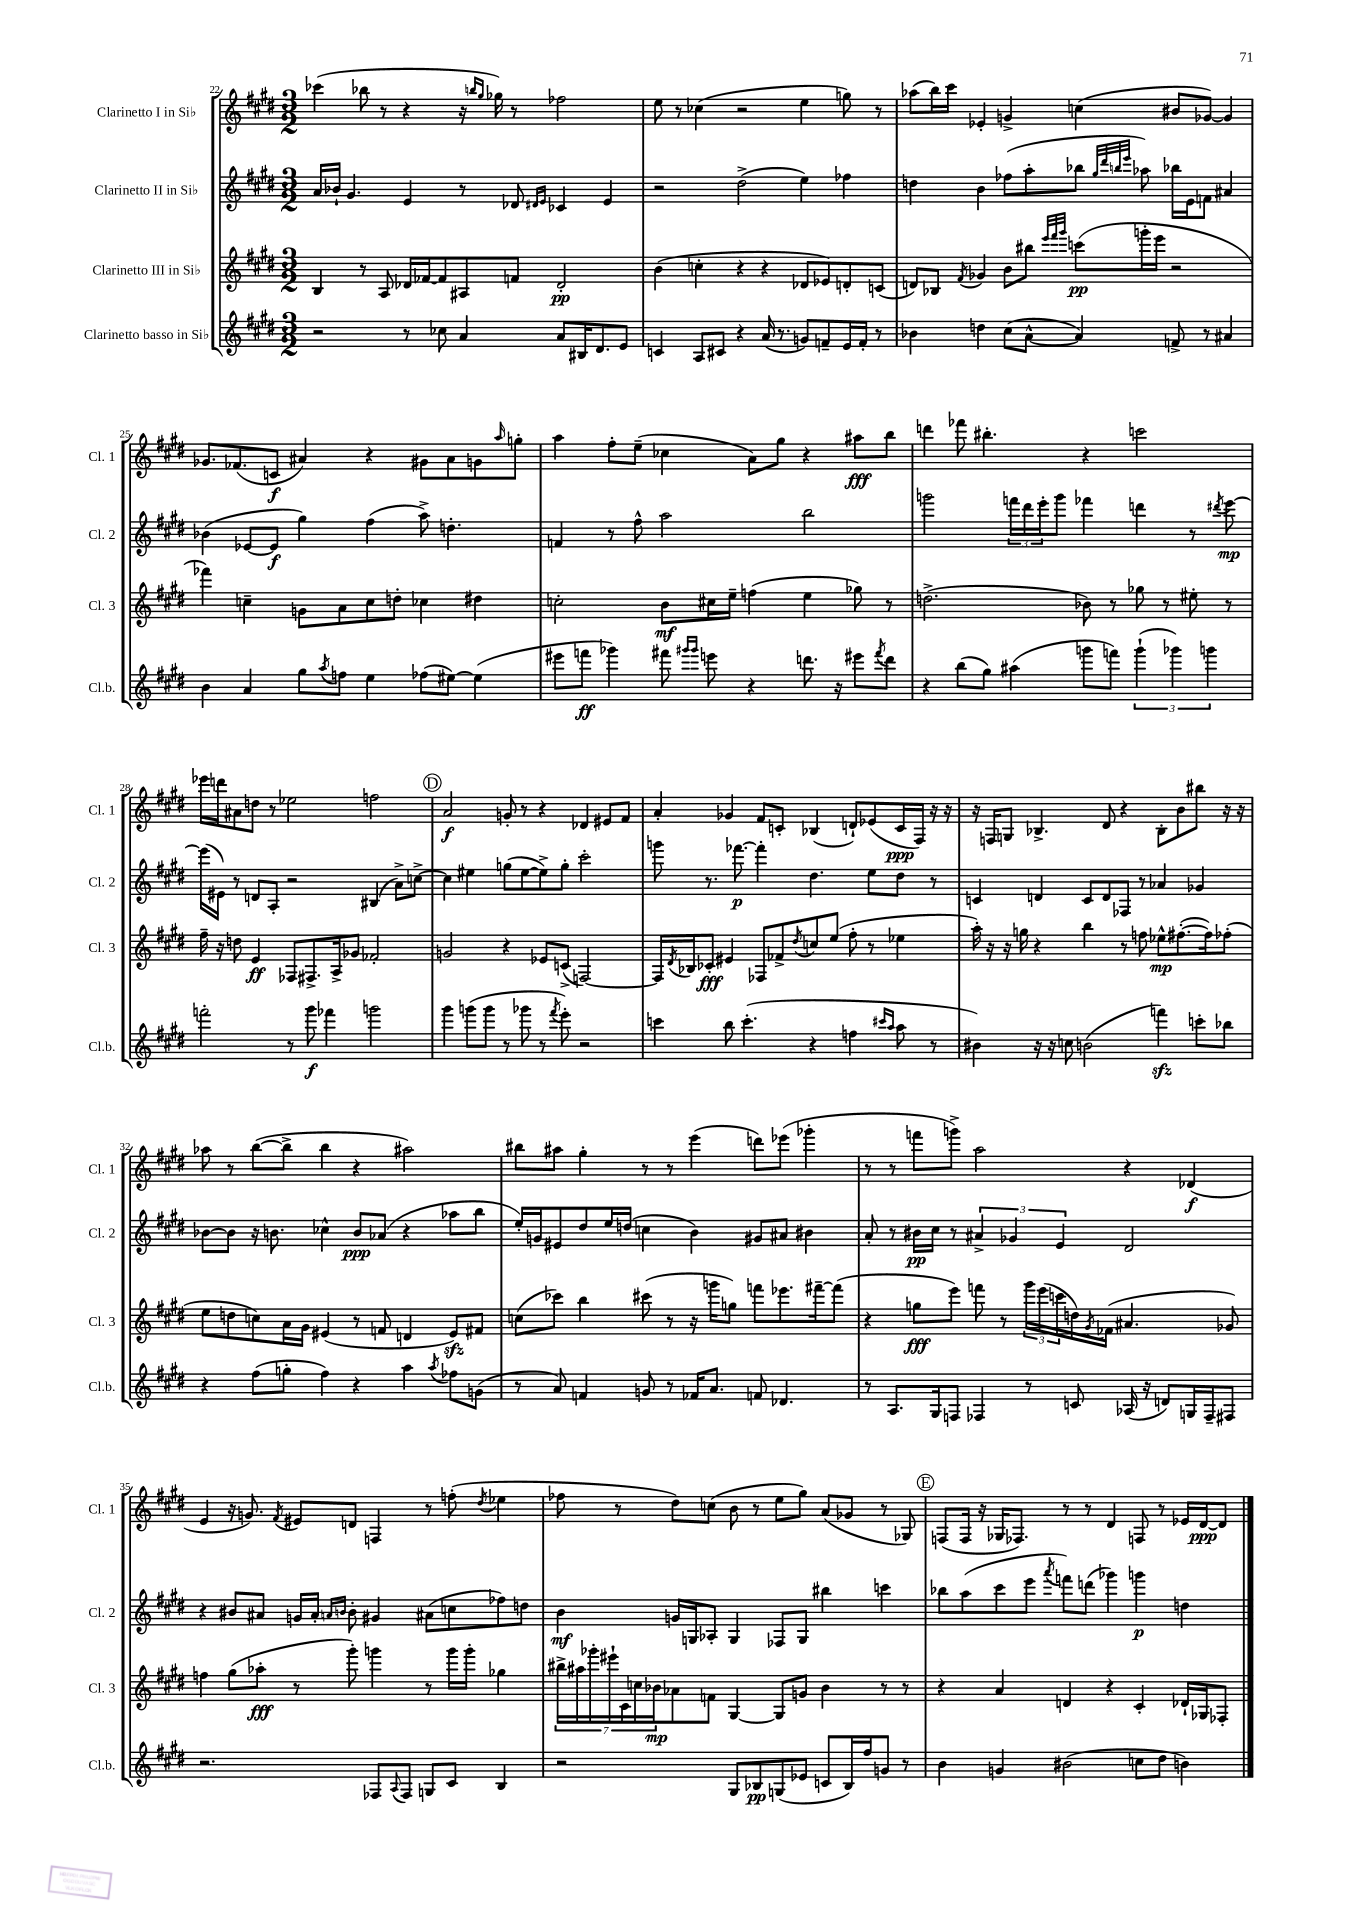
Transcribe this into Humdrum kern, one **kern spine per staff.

**kern	**dynam	**kern	**dynam	**kern	**dynam	**kern	**dynam
*part4	*part4	*part3	*part3	*part2	*part2	*part1	*part1
*staff4	*staff4	*staff3	*staff3	*staff2	*staff2	*staff1	*staff1
*I"Clarinetto basso in Si♭	*	*I"Clarinetto III in Si♭	*	*I"Clarinetto II in Si♭	*	*I"Clarinetto I in Si♭	*
*I'Cl.b.	*	*I'Cl. 3	*	*I'Cl. 2	*	*I'Cl. 1	*
*clefG2	*	*clefG2	*	*clefG2	*	*clefG2	*
*k[f#c#g#d#]	*	*k[f#c#g#d#]	*	*k[f#c#g#d#]	*	*k[f#c#g#d#]	*
*M3/2	*	*M3/2	*	*M3/2	*	*M3/2	*
=22	=22	=22	=22	=22	=22	=22	=22
2r	.	4B/	.	16a/LL	.	(4ccc-X\	.
.	.	.	.	16b-X`/JJ	.	.	.
.	.	.	.	4.g#/	.	.	.
.	.	8r	.	.	.	8bb-X\	.
.	.	8A/	.	.	.	8r	.
8r	.	16d-X/LL	.	4e/	.	4r	.
.	.	[16f-X/J	.	.	.	.	.
8cc-X\	.	8f-/]	.	.	.	.	.
4a/	.	8A#X/	.	8r	.	16r	.
.	.	.	.	.	.	16qqbbn/LL	.
.	.	.	.	.	.	16qqgg#/JJ	.
.	.	.	.	.	.	16gg-X\)	.
.	.	8fn/J	.	8d-X/	.	8r	.
.	.	.	.	16qqd#X/LL	.	.	.
.	.	.	.	16qqe/JJ	.	.	.
8a/L	.	2d-'/	pp	4c-X/	.	2ff-X\	.
16B#X/K	.	.	.	.	.	.	.
8.d#/	.	.	.	.	.	.	.
.	.	.	.	4e/	.	.	.
8e/J	.	.	.	.	.	.	.
=23	=23	=23	=23	=23	=23	=23	=23
4cn/	.	(4b\	.	2r	.	8ee\	.
.	.	.	.	.	.	8r	.
8A/L	.	4ccn'\	.	.	.	(4cc-X\	.
8c#X/J	.	.	.	.	.	.	.
4r	.	4r	.	(2dd#^\	.	2r	.
(16a/	.	4r	.	.	.	.	.
8.r	.	.	.	.	.	.	.
8gn/L)	.	8d-X/L	.	4ee\)	.	4ee\	.
8fn~/	.	8e-X/)	.	.	.	.	.
16e/L	.	8dn'/	.	4ff-X\	.	8ggn\)	.
16f'/JJ	.	.	.	.	.	.	.
8r	.	(8cn/J	.	.	.	8r	.
=24	=24	=24	=24	=24	=24	=24	=24
4b-X\	.	8dn/L)	.	4ddn\	.	(8aa-X\L	.
.	.	8B-X/J	.	.	.	16bb\L)	.
.	.	.	.	.	.	16ccc#\JJ	.
.	.	8qf#/	.	.	.	.	.
4ddn\	.	4g-X/	.	4b\	.	4e-X'/	.
(8cc#\L	.	8b\L	.	(8ff-X\L	.	4gn^/	.
[8a^^\J	.	8bb#X\J	.	8aa'\	.	.	.
.	.	32qqeee/LLL	.	.	.	.	.
.	.	32qqfff#/	.	.	.	.	.
.	.	32qqggg#/JJJ	.	.	.	.	.
4a/])	.	(8cccn\L	pp	8bb-X\J	.	(4ccn\	.
.	.	.	.	32qqgg#/LLL	.	.	.
.	.	.	.	32qqddd#/	.	.	.
.	.	.	.	32qqbbn/	.	.	.
.	.	.	.	32qqeee/JJJ	.	.	.
.	.	16gggn'\L	.	8aa-X\)	.	.	.
.	.	16eee\JJ	.	.	.	.	.
8fn^/	.	2r	.	16bb-X\LL	.	8b#X/L	.
.	.	.	.	16e\J	.	.	.
8r	.	.	.	8fn\J	.	[8g-X/J)	.
4a#X/	.	.	.	4a#X/	.	4g-/]	.
!!LO:LB:g=z
=25	=25	=25	=25	=25	=25	=25	=25
4b\	.	4fff-X\)	.	(4b-X\	.	8.g-X/L	.
.	.	.	.	.	.	(8.f-X/	.
4a/	.	4ccn~\	.	[8e-X/L	.	.	.
.	.	.	.	8e-/J]	f	8cn/J	f
8gg#\L	.	8gn\L	.	4gg#\)	.	4a#X/)	.
8qaa/	.	.	.	.	.	.	.
8ffn\J	.	8a\	.	.	.	.	.
4ee\	.	8cc\	.	(4ff#\	.	4r	.
.	.	8ddn'\J	.	.	.	.	.
(8ff-X\L	.	4cc-X\	.	8aa^\)	.	8g#X\L	.
[8ee#X\J)	.	.	.	4.ddn'\	.	8a#\	.
(4ee#\]	.	4dd#X\	.	.	.	8gn\	.
.	.	.	.	.	.	16qqaa/	.
.	.	.	.	.	.	8ggn'\J	.
=26	=26	=26	=26	=26	=26	=26	=26
8eee#X\L	.	2ccn'\	.	4fn/	.	4aa\	.
8fffn\J	ff	.	.	.	.	.	.
4ggg-X\)	.	.	.	8r	.	8ff#'\L	.
.	.	.	.	8ff#^^\	.	(8ee~\J	.
8fff#X\	.	8b\L	mf	2aa\	.	4cc-X\	.
16qqggg#X/LL	.	.	.	.	.	.	.
16qqggg#/JJ	.	.	.	.	.	.	.
8eeen\	.	16cc#X\L	.	.	.	.	.
.	.	16ee~\JJ	.	.	.	.	.
4r	.	(4ffn\	.	.	.	8a\L)	.
.	.	.	.	.	.	8gg#\J	.
8.dddn\	.	4ee\	.	2bb\	.	4r	.
16r	.	.	.	.	.	.	.
8eee#X\L	.	8gg-X\)	.	.	.	8aa#X\L	fff
8qfff#/	.	.	.	.	.	.	.
8ddd\J	.	8r	.	.	.	8bb\J	.
=27	=27	=27	=27	=27	=27	=27	=27
4r	.	(2.ddn^\	.	2gggn\	.	4dddn\	.
(8bb\L	.	.	.	.	.	8fff-X\	.
8gg#\J)	.	.	.	.	.	4.bb#X'\	.
(4aa#X\	.	.	.	24fffn\LL	.	.	.
.	.	.	.	24ddd#\	.	.	.
.	.	.	.	24eee'\J	.	.	.
.	.	.	.	8ggg\J	.	.	.
8gggn\L	.	8b-X\)	.	4fff-X\	.	4r	.
8fffn\J)	.	8r	.	.	.	.	.
(6ggg`\	.	8gg-X\	.	4dddn\	.	2cccn\	.
.	.	8r	.	.	.	.	.
6ggg-X\)	.	.	.	.	.	.	.
.	.	8ee#X'\	.	8r	.	.	.
6gggn\	.	.	.	.	.	.	.
.	.	.	.	8qddd#X/	.	.	.
.	.	8r	.	[8eee\	mp	.	.
!!LO:LB:g=z
=28	=28	=28	=28	=28	=28	=28	=28
2fffn'\	.	16ff#~\	.	(16eee\LL]	.	16eee-X\LL	.
.	.	16r	.	16e#X\JJ)	.	16dddn\J	.
.	.	8ddn\	.	8r	.	8a#X\	.
.	.	4e/	ff	8dn/L	.	8ddn\J	.
.	.	.	.	8A'/J	.	8r	.
8r	.	8F-X/L	.	2r	.	2ee-X\	.
8ggg#\	f	8.F#X^/	.	.	.	.	.
4fff-X\	.	.	.	.	.	.	.
.	.	16A^/k	.	.	.	.	.
.	.	8g-X/J	.	.	.	.	.
2gggn\	.	2f-X'/	.	(4B#X/	.	2ffn\	.
.	.	.	.	8a^\L)	.	.	.
.	.	.	.	[8ccn^\J	.	.	.
!!LO:REH:place=s1:t=D
=29	=29	=29	=29	=29	=29	=29	=29
4ggg#\	.	2gn/	.	4cc\]	.	2a/	f
(8gggn\L	.	.	.	4ee#X\	.	.	.
8ggg\J	.	.	.	.	.	.	.
8r	.	4r	.	(8ggn\L	.	8gn'/	.
8ggg-X\	.	.	.	[8ee#\	.	8r	.
8r	.	8e-X/L	.	8ee#^\])	.	4r	.
8qfff#/	.	.	.	.	.	.	.
8eee'\)	.	(8cn^/J	.	8gg'\J	.	.	.
2r	.	[2Fn/)	.	2ccc#'\	.	4d-X/	.
.	.	.	.	.	.	8e#X/L	.
.	.	.	.	.	.	8f#/J	.
=30	=30	=30	=30	=30	=30	=30	=30
4cccn\	.	16F/LL]	.	8gggn\	.	4a'/	.
.	.	8qd#/	.	.	.	.	.
.	.	16B-X/J	.	.	.	.	.
.	.	8c-X'/J	fff	8.r	.	.	.
8bb\	.	4e#X/	.	.	.	4g-X/	.
.	.	.	.	[8.fff-X\	p	.	.
(4.ccc'\	.	.	.	.	.	.	.
.	.	8F-X/L	.	4fff-'\]	.	8f#/L	.
.	.	8f-X^/	.	.	.	8cn'/J	.
.	.	8qdd#/	.	.	.	.	.
4r	.	8ccn/	.	4.dd#\	.	(4B-X/	.
.	.	(8ee/J	.	.	.	.	.
4ffn\	.	8ff#'\	.	.	.	8dn`/L)	.
.	.	8r	.	8ee\L	.	(8e-X/	.
16qqccc#X/LL	.	.	.	.	.	.	.
16qqaa/JJ	.	.	.	.	.	.	.
8aa\	.	4ee-X\	.	8dd#\J	.	16c/L	ppp
.	.	.	.	.	.	16F#/JJ)	.
8r	.	.	.	8r	.	16r	.
.	.	.	.	.	.	16r	.
=31	=31	=31	=31	=31	=31	=31	=31
4b#X\)	.	16aa'\)	.	4cn/	.	16r	.
.	.	16r	.	.	.	16Fn/KL	.
.	.	16r	.	.	.	8Gn/J	.
.	.	16ggn\	.	.	.	.	.
16r	.	4r	.	4dn/	.	4.B-X^/	.
16r	.	.	.	.	.	.	.
8ccn\	.	.	.	.	.	.	.
(2bn\	.	4bb\	.	8c/L	.	.	.
.	.	.	.	8d/	.	8d#/	.
.	.	8r	.	8F-X/J	.	4r	.
.	.	8ffn\	.	8r	.	.	.
4fffnzz\)	.	8ee-X^^\L	mp	4a-X/	.	8B-'\L	.
.	.	([8.ff#X'\	.	.	.	8b\	.
8cccn'\L	.	.	.	4g-X/	.	8bb#X\J	.
.	.	16ff#\k])	.	.	.	.	.
8bb-X\J	.	(8ff-X'\J	.	.	.	16r	.
.	.	.	.	.	.	16r	.
!!LO:LB:g=z
=32	=32	=32	=32	=32	=32	=32	=32
4r	.	8ee\L	.	[8b-X\L	.	8aa-X\	.
.	.	8ddn\	.	8b-\J]	.	8r	.
(8ff#\L	.	8ccn\)	.	16r	.	([8bb\L	.
.	.	.	.	8.bn\	.	.	.
8ggn'\J	.	16a\L	.	.	.	8bb^\J]	.
.	.	16g#\JJ	.	.	.	.	.
4ff#\)	.	(4e#X/	.	4cc-X^^\	.	4bb\	.
4r	.	8r	.	8b/L	ppp	4r	.
.	.	8fn/	.	(8a-X/J	.	.	.
4aa\	.	4dn/	.	4r	.	2aa#X\)	.
8qaa/	.	.	.	.	.	.	.
8ff-X\L	.	8e#zz/L)	.	8aa-X\L	.	.	.
(8gn\J	.	8f#X/J	.	8bb\J	.	.	.
=33	=33	=33	=33	=33	=33	=33	=33
8r	.	(8ccn\L	.	16ee'/LL)	.	8bb#X\L	.
.	.	.	.	16gn/J	.	.	.
8a/)	.	8ccc-X\J)	.	8e#X/	.	8aa#X\J	.
4fn/	.	4bb\	.	8dd#/	.	4gg#'\	.
.	.	.	.	16ee/L	.	.	.
.	.	.	.	(16ddn/JJ	.	.	.
8gn/	.	(8ccc#X\	.	4ccn\	.	8r	.
8r	.	8r	.	.	.	8r	.
16f-X/KL	.	16r	.	4b\)	.	(4eee\	.
8.a/J	.	16gggn\KL	.	.	.	.	.
.	.	8ggn\J)	.	.	.	.	.
8fn/	.	8fffn\L	.	8g#X/L	.	8dddn\L)	.
4.d-X/	.	8.eee-X\	.	8a#X/J	.	(8eee-X\J	.
.	.	.	.	4b#X\	.	4ggg-X'\	.
.	.	[16fff#X~\k	.	.	.	.	.
.	.	(8fff#\J]	.	.	.	.	.
=34	=34	=34	=34	=34	=34	=34	=34
8r	.	4r	.	8a'/	.	8r	.
8.A/L	.	.	.	8r	.	8r	.
.	.	8ggn\L	fff	16b#X\LL	pp	8fffn\L	.
16G#/k	.	.	.	16cc#\JJ	.	.	.
8Fn/J	.	8eee\J)	.	8r	.	8gggn^\J)	.
4F-X/	.	8fffn\	.	6a#X^/	.	2aa\	.
.	.	8r	.	.	.	.	.
.	.	.	.	6g-X/	.	.	.
8r	.	24ggg#\LL	.	.	.	.	.
.	.	(24eee\	.	.	.	.	.
.	.	24cccn\	.	6e/	.	.	.
8cn/	.	16ddn\)	.	.	.	.	.
.	.	8qg#/	.	.	.	.	.
.	.	(16f-X\JJ	.	.	.	.	.
(16A-X/	.	4.a#X/	.	2d#/	.	4r	.
16r	.	.	.	.	.	.	.
8dn/L)	.	.	.	.	.	.	.
16Gn/L	.	.	.	.	.	(4d-X/	f
16F-~/J	.	.	.	.	.	.	.
8F#X/J	.	8g-X/)	.	.	.	.	.
!!LO:LB:g=z
=35	=35	=35	=35	=35	=35	=35	=35
2.r	.	4ffn\	.	4r	.	4e/	.
.	.	(8gg#\L	.	8b#X/L	.	16r	.
.	.	.	.	.	.	8.gn/)	.
.	.	8aa-X'\J	fff	8a#X/J	.	.	.
.	.	.	.	.	.	8qf#/	.
.	.	8r	.	16gn/LL	.	8e#X/L	.
.	.	.	.	16a#'/JJ	.	.	.
.	.	.	.	16qqan/LL	.	.	.
.	.	.	.	16qqbn/JJ	.	.	.
.	.	8ggg#'\)	.	8b'\	.	8dn/J	.
8F-X/L	.	4gggn\	.	4g#X/	.	4Fn/	.
8qqA/	.	.	.	.	.	.	.
8F-/J	.	.	.	.	.	.	.
8Gn/L	.	8r	.	(8a#X\L	.	8r	.
8c#/J	.	16ggg\LL	.	8ccn\	.	(8ffn'\	.
.	.	16ggg'\JJ	.	.	.	.	.
.	.	.	.	.	.	8qdd#/	.
4B/	.	4gg-X\	.	8ff-X\)	.	4ee-X\	.
.	.	.	.	8ddn\J	.	.	.
=36	=36	=36	=36	=36	=36	=36	=36
2r	.	28bb#X^\LL	.	4b\	mf	8ff-X\	.
.	.	28aa#X\	.	.	.	.	.
.	.	28ggg-X'\	.	.	.	.	.
.	.	28eee#X`\	.	.	.	.	.
.	.	.	.	.	.	8r	.
.	.	28c#\	.	.	.	.	.
.	.	28ccn\	.	.	.	.	.
.	.	28b-X\J	mp	.	.	.	.
.	.	8a-X\	.	16gn/LL	.	8dd#\L)	.
.	.	.	.	16Gn/J	.	.	.
.	.	8fn\J	.	8A-X'/J	.	(8ccn\J	.
8G#/L	.	[4G#/	.	4G/	.	8b\	.
8B-X/	pp	.	.	.	.	8r	.
(8Gn/	.	8G#/L]	.	8F-X/L	.	8ee\L	.
8e-X/J	.	8gn/J	.	8G/J	.	8gg#\J)	.
8cn/L	.	4b-\	.	4bb#X\	.	(8a/L	.
16B-/L)	.	.	.	.	.	8g-X/J	.
16ff#/J	.	.	.	.	.	.	.
8gn/J	.	8r	.	4cccn\	.	8r	.
8r	.	8r	.	.	.	8G-X/)	.
!!LO:REH:place=s1:t=E
=37	=37	=37	=37	=37	=37	=37	=37
4b\	.	4r	.	8bb-X\L	.	(8Fn/L	.
.	.	.	.	(8aa\	.	16F/Jk	.
.	.	.	.	.	.	16r	.
4gn/	.	4a/	.	8ccc#\	.	16G-X/KL	.
.	.	.	.	.	.	8.F-X/J)	.
.	.	.	.	8eee\J	.	.	.
.	.	.	.	8qaaa/	.	.	.
(2b#X\	.	4dn/	.	8fffn\L)	.	8r	.
.	.	.	.	(8dddn\J	.	8r	.
.	.	4r	.	4ggg-X\)	.	4d#/	.
8ccn\L	.	4c#'/	.	4gggn\	p	8Fn/	.
8dd#\J	.	.	.	.	.	8r	.
4bn\)	.	16d-X`/LL	.	4ddn\	.	16e-X/LL	.
.	.	16G-X/J	.	.	.	[16d#/J	ppp
.	.	8F-X'/J	.	.	.	8d#/J]	.
==	==	==	==	==	==	==	==
*-	*-	*-	*-	*-	*-	*-	*-
